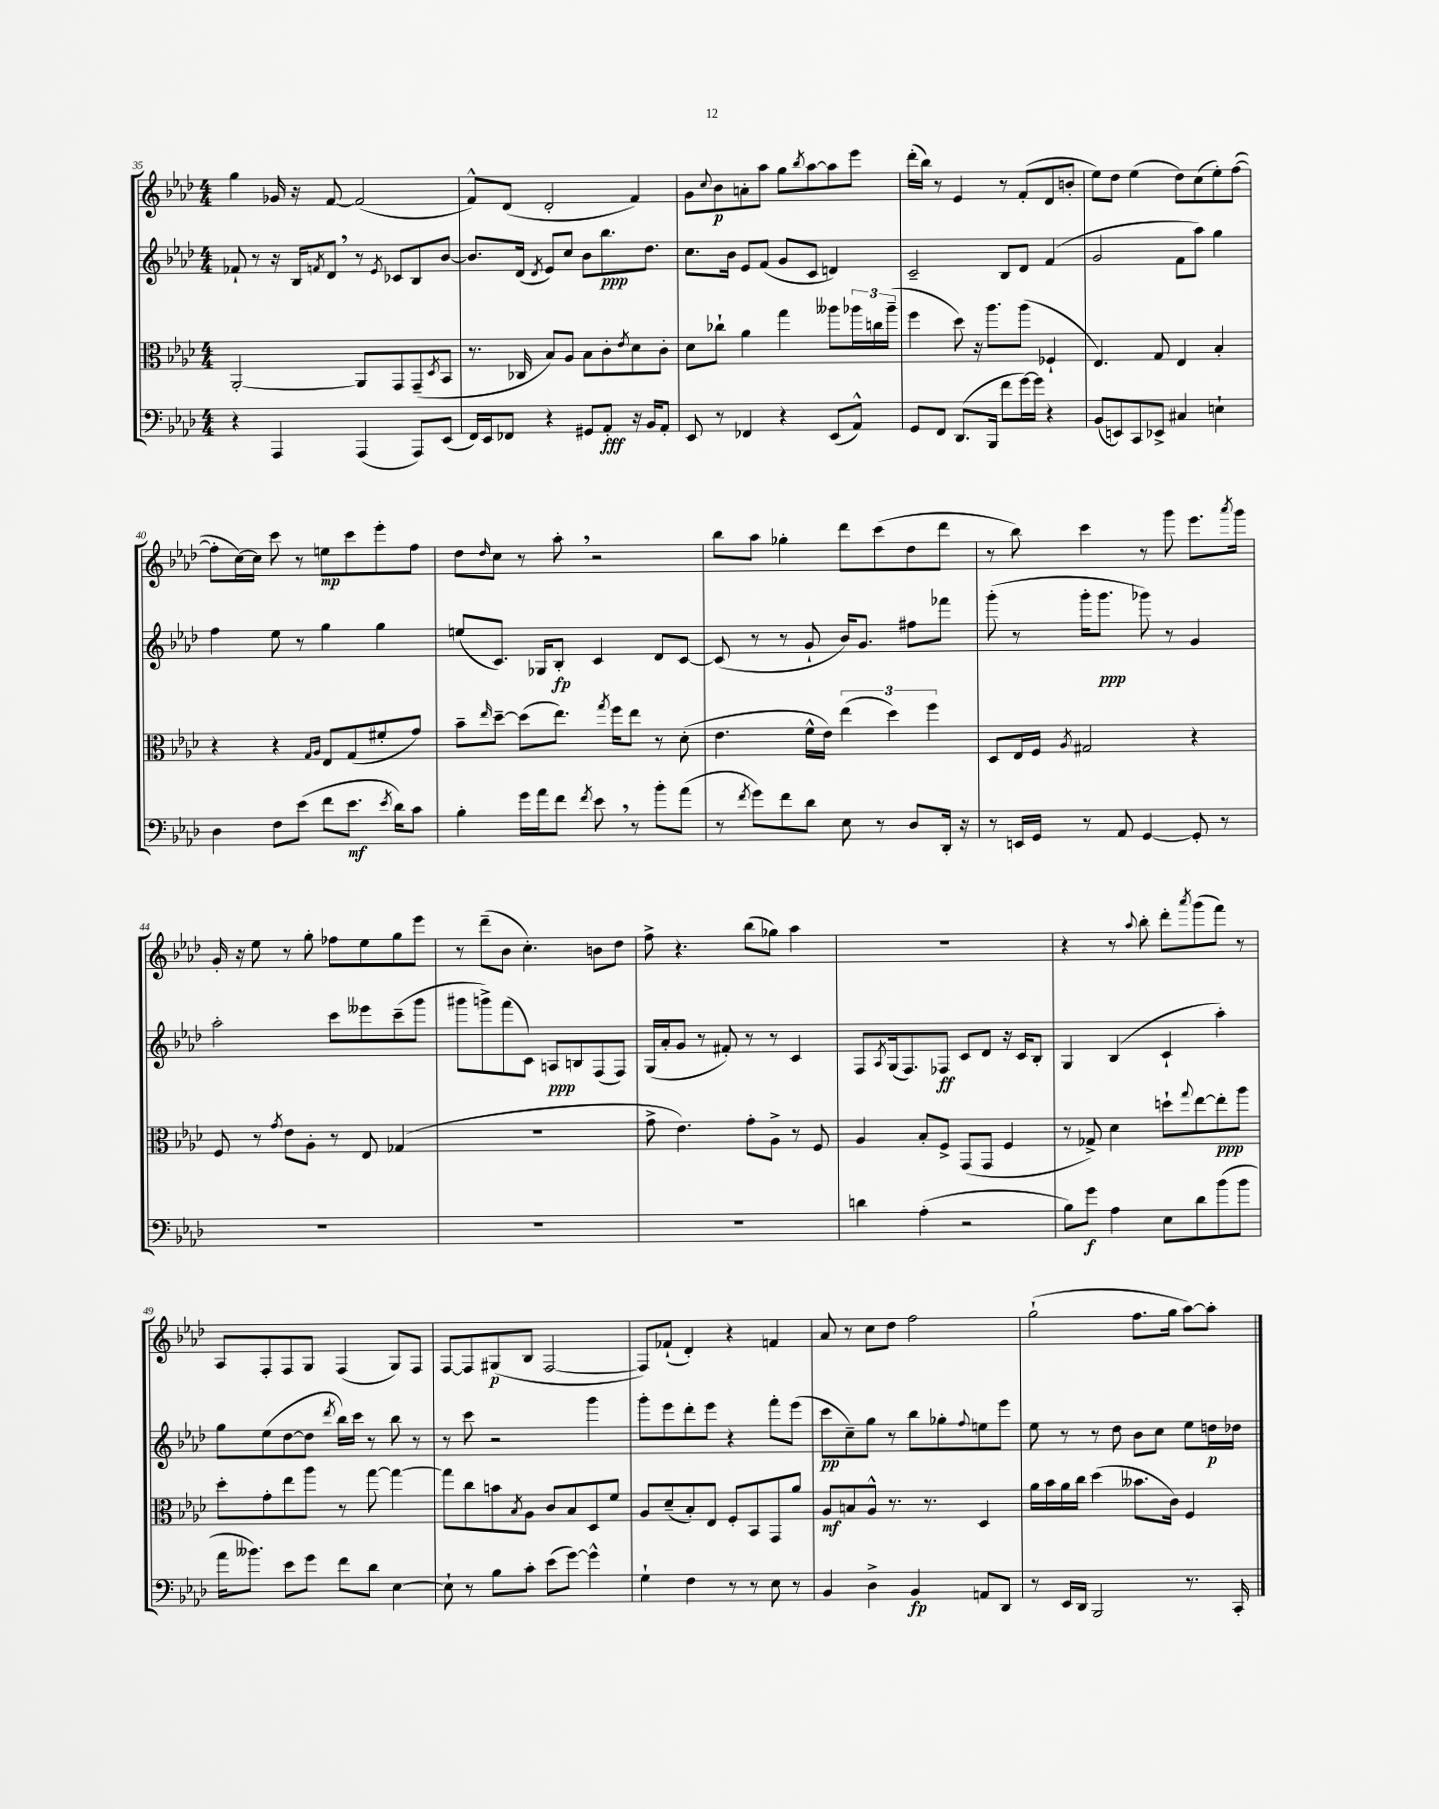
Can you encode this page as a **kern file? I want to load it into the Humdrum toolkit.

**kern	**dynam	**kern	**dynam	**kern	**dynam	**kern	**dynam
*part4	*part4	*part3	*part3	*part2	*part2	*part1	*part1
*staff4	*staff4	*staff3	*staff3	*staff2	*staff2	*staff1	*staff1
*clefF4	*	*clefC3	*	*clefG2	*	*clefG2	*
*k[b-e-a-d-]	*	*k[b-e-a-d-]	*	*k[b-e-a-d-]	*	*k[b-e-a-d-]	*
*M4/4	*	*M4/4	*	*M4/4	*	*M4/4	*
=35	=35	=35	=35	=35	=35	=35	=35
4r	.	[2AA-'/	.	8f-X`/	.	4gg\	.
.	.	.	.	8r	.	.	.
4AAA-/	.	.	.	16r	.	16g-X/	.
.	.	.	.	16B-/KL	.	16r	.
.	.	.	.	8qfn/	.	.	.
.	.	.	.	8d-,/J	.	[8f/	.
(4AAA-/	.	8AA-/L]	.	8r	.	(2f/]	.
.	.	.	.	8qe-/	.	.	.
.	.	8GG/	.	8c-X/L	.	.	.
8AAA-/L)	.	(8GG~/	.	8B-/	.	.	.
.	.	8qD-/	.	.	.	.	.
(8EE-/J	.	8BB-/J	.	[8b-/J	.	.	.
=36	=36	=36	=36	=36	=36	=36	=36
16FF/LL)	.	8.r	.	8.b-/L]	.	8f^^/L)	.
16EE-/J	.	.	.	.	.	.	.
8FF-X/J	.	.	.	.	.	(8d-/J	.
.	.	16C-X/	.	(16d-/Jk	.	.	.
.	.	.	.	8qd-/	.	.	.
4r	.	8B-/L)	.	8e-/L)	.	2d-'/	.
.	.	8A-/J	.	8cc/J	.	.	.
8GG#X/L	.	8B-\L	.	8b-\L	.	.	.
8AA-'/J	fff	8c'\	.	8.bb-\	ppp	.	.
.	.	8qe-/	.	.	.	.	.
16r	.	8d-\	.	.	.	4f/)	.
16BB-/KL	.	.	.	8.dd-\J	.	.	.
8AA-'/J	.	8c'\J	.	.	.	.	.
=37	=37	=37	=37	=37	=37	=37	=37
8EE-/	.	8d-\L	.	8.cc\L	.	8g\L	.
.	.	.	.	.	.	8qqcc/	.
8r	.	8cc-X`\J	.	.	.	8b-\	p
.	.	.	.	16b-\Jk	.	.	.
4FF-X/	.	4a-\	.	8e-/L	.	8an'\	.
.	.	.	.	(8f/J	.	8aa-\J	.
4r	.	4gg\	.	8g/L	.	8gg\L	.
.	.	.	.	.	.	8qbb-/	.
.	.	.	.	8c/J	.	[8aa-\	.
(8EE-/L	.	8aa--X\L	.	4dn/)	.	8aa-\]	.
8AA-^^/J)	.	24aa-X\L	.	.	.	8eee-\J	.
.	.	24ccn\	.	.	.	.	.
.	.	(24aa-~\JJ	.	.	.	.	.
=38	=38	=38	=38	=38	=38	=38	=38
8GG/L	.	4ff\	.	2c~/	.	(16ddd-'\LL	.
.	.	.	.	.	.	16bb-\JJ)	.
8FF/J	.	.	.	.	.	8r	.
(8.DD-/L	.	8dd-\)	.	.	.	4e-/	.
.	.	16r	.	.	.	.	.
16BBB-/Jk	.	8.aa-\L	.	.	.	.	.
8f\L	.	.	.	8B-/L	.	8r	.
[16g\L)	.	(8aa-\J	.	8d-/J	.	(8f'/L	.
16g\JJ]	.	.	.	.	.	.	.
4r	.	4F-X`/	.	(4f/	.	8d-/	.
.	.	.	.	.	.	8bn'/J	.
=39	=39	=39	=39	=39	=39	=39	=39
(8BB-/L	.	4.E-/)	.	2g/	.	8ee-\L)	.
8EEn/)	.	.	.	.	.	8dd-\J	.
8CC/	.	.	.	.	.	(4ee-\	.
8EE-X^/J	.	8G/	.	.	.	.	.
4C#X/	.	4E-/	.	8f\L	.	8dd-\L)	.
.	.	.	.	8aa-\J)	.	(8cc\	.
4En`\	.	4B-'/	.	4gg\	.	8ee-'\)	.
.	.	.	.	.	.	([8ff\J	.
!!LO:LB:g=z
=40	=40	=40	=40	=40	=40	=40	=40
4D-\	.	4r	.	4ff\	.	8ff'\L]	.
.	.	.	.	.	.	[16cc\L)	.
.	.	.	.	.	.	16cc\JJ]	.
8F\L	.	4r	.	8ee-\	.	8ccc\	.
(8e-\J	.	.	.	8r	.	8r	.
.	.	16qqG/LL	.	.	.	.	.
.	.	16qqA-/JJ	.	.	.	.	.
8f\L	.	8E-/L	.	4gg\	.	8een\L	mp
8.e-\J	mf	(8G/	.	.	.	8ccc\	.
.	.	8f#X'/	.	4gg\	.	8eee-'\	.
8qe-/	.	.	.	.	.	.	.
16d-\KL)	.	.	.	.	.	.	.
8c\J	.	8g/J)	.	.	.	8ff\J	.
=41	=41	=41	=41	=41	=41	=41	=41
4B-'\	.	8b-~\L	.	(8een/L	.	8dd-\L	.
.	.	16qqee-/	.	.	.	16qqdd-/	.
.	.	[8dd-~\J	.	8.c/J)	.	8cc\J	.
16g\LL	.	(8dd-\L]	.	.	.	8r	.
16a-\J	.	.	.	16G-X/KL	.	.	.
8f\J	.	8.ee-\J)	.	8B-'/J	fp	8aa-',\	.
8qf/	.	.	.	.	.	.	.
8e-,\	.	.	.	4c/	.	2r	.
.	.	8qgg/	.	.	.	.	.
.	.	16ff\KL	.	.	.	.	.
8r	.	8ee-\J	.	.	.	.	.
8b-'\L	.	8r	.	8d-/L	.	.	.
(8a-\J	.	(8d-'\	.	[8c/J	.	.	.
=42	=42	=42	=42	=42	=42	=42	=42
8r	.	4.e-\	.	(8c/]	.	8bb-\L	.
8qf/	.	.	.	.	.	.	.
8g\L)	.	.	.	8r	.	8aa-\J	.
8f\	.	.	.	8r	.	4gg-X'\	.
8d-\J	.	16f^^\LL	.	8g`/	.	.	.
.	.	16e-\JJ)	.	.	.	.	.
8E-\	.	(6ee-\	.	16b-/KL)	.	8ddd-\L	.
.	.	.	.	8.g/J	.	.	.
8r	.	.	.	.	.	(8ccc\	.
.	.	6dd-\)	.	.	.	.	.
8D-/L	.	.	.	8ff#X\L	.	8dd-\	.
.	.	6ff\	.	.	.	.	.
16DD-'/Jk	.	.	.	8fff-X\J	.	8ddd-\J	.
16r	.	.	.	.	.	.	.
=43	=43	=43	=43	=43	=43	=43	=43
8r	.	8D-/L	.	(8ggg'\	.	8r	.
16EEn/LL	.	16E-/L	.	8r	.	8bb-\)	.
16GG/JJ	.	16F/JJ	.	.	.	.	.
.	.	8qA-/	.	.	.	.	.
8r	.	2G#X/	.	16ggg'\KL	.	4ccc\	.
.	.	.	.	8.ggg\J	ppp	.	.
8AA-/	.	.	.	.	.	.	.
[4GG/	.	.	.	8ggg-X\)	.	8r	.
.	.	.	.	8r	.	8ggg\	.
8GG'/]	.	4r	.	4g/	.	8.eee-\L	.
8r	.	.	.	.	.	.	.
.	.	.	.	.	.	8qaaa-/	.
.	.	.	.	.	.	16ggg\Jk	.
!!LO:LB:g=z
=44	=44	=44	=44	=44	=44	=44	=44
1r	.	8F/	.	2aa-'\	.	16g'/	.
.	.	.	.	.	.	16r	.
.	.	8r	.	.	.	8ee-\	.
.	.	8qg/	.	.	.	.	.
.	.	8e-\L	.	.	.	8r	.
.	.	8A-'\J	.	.	.	8gg'\	.
.	.	8r	.	8ccc\L	.	8ff-X\L	.
.	.	8E-/	.	8eee--X\	.	8ee-\	.
.	.	(4G-X/	.	(8ccc~\	.	8gg\	.
.	.	.	.	8ggg\J	.	8eee-\J	.
=45	=45	=45	=45	=45	=45	=45	=45
1r	.	1r	.	8ggg#X\L	.	8r	.
.	.	.	.	8gggn^\)	.	(8ddd-~\L	.
.	.	.	.	(8fff\	.	8b-\J	.
.	.	.	.	8c\J)	.	4.cc'\)	.
.	.	.	.	8An/L	ppp	.	.
.	.	.	.	8Bn/	.	.	.
.	.	.	.	(8F/	.	8bn\L	.
.	.	.	.	8F/J)	.	8dd-\J	.
=46	=46	=46	=46	=46	=46	=46	=46
1r	.	8g^\	.	(16G/LL	.	8ff^\	.
.	.	.	.	16a-'/J	.	.	.
.	.	4.e-\)	.	8g/J	.	4.r	.
.	.	.	.	8r	.	.	.
.	.	.	.	8f#X'/)	.	.	.
.	.	8g'\L	.	8r	.	(8bb-\L	.
.	.	8A-^\J	.	8r	.	8gg-X\J)	.
.	.	8r	.	4c/	.	4aa-\	.
.	.	8F/	.	.	.	.	.
=47	=47	=47	=47	=47	=47	=47	=47
4dn\	.	4A-/	.	8F/L	.	1r	.
.	.	.	.	8qA-/	.	.	.
.	.	.	.	(16G/k	.	.	.
.	.	.	.	8.F/)	.	.	.
(4A-'\	.	8B-'/L	.	.	.	.	.
.	.	8F^/J	.	8F-X/J	ff	.	.
2r	.	(8GG/L	.	8c/L	.	.	.
.	.	8GG/J	.	8d-/J	.	.	.
.	.	4F/	.	16r	.	.	.
.	.	.	.	16c/KL	.	.	.
.	.	.	.	8B-'/J	.	.	.
=48	=48	=48	=48	=48	=48	=48	=48
8B-\L)	.	8r	.	4G/	.	4r	.
8g\J	f	8G-X^/)	.	.	.	.	.
4A-\	.	4d-\	.	(4B-/	.	8r	.
.	.	.	.	.	.	8qqaa-/	.
.	.	.	.	.	.	8bb-'\	.
8E-\L	.	8ddn`\L	.	4c`/	.	8ddd-'\L	.
.	.	8qqgg/	.	.	.	8qaaa-/	.
8d-\	.	[8ee-\	.	.	.	(8ggg\	.
(8b-\	.	8ee-'\]	ppp	4aa-'\)	.	8fff\J)	.
8b-\J	.	8aa-\J	.	.	.	8r	.
!!LO:LB:g=z
=49	=49	=49	=49	=49	=49	=49	=49
16a-\KL	.	8dd-'\L	.	8gg\L	.	8A-/L	.
8.b--X\J)	.	.	.	.	.	.	.
.	.	8g'\	.	(8ee-\	.	8F'/	.
8e-\L	.	8ee-\	.	[8dd-\	.	8F/	.
8g\J	.	8aa-\J	.	8dd-\J]	.	8G/J	.
.	.	.	.	8qddd-/	.	.	.
8f\L	.	8r	.	16bb-\LL)	.	(4F/	.
.	.	.	.	16ccc\JJ	.	.	.
8d-\J	.	[8gg\	.	8r	.	.	.
[4E-\	.	4gg\_	.	8bb-\	.	8G/L)	.
.	.	.	.	8r	.	8F/J	.
=50	=50	=50	=50	=50	=50	=50	=50
8E-`\]	.	8gg\L]	.	8r	.	[8F/L	.
8r	.	8cc\	.	8ccc\	.	8F/]	.
8B-\L	.	8bn\	.	2r	.	(8G#X/	p
.	.	8qB-/	.	.	.	.	.
8c'\J	.	8A-\J	.	.	.	8B-/J	.
(8e-\L	.	8c/L	.	.	.	[2F/	.
[8g\J)	.	8B-/	.	.	.	.	.
4g^^\]	.	8D-/	.	4ggg\	.	.	.
.	.	8f/J	.	.	.	.	.
=51	=51	=51	=51	=51	=51	=51	=51
4G`\	.	8A-/L	.	8ggg'\L	.	8F/L])	.
.	.	(8d-~/	.	8eee-\	.	(8f-X`/J	.
4F\	.	8B-'/)	.	8ddd-'\	.	4d-'/)	.
.	.	8E-/J	.	8eee-\J	.	.	.
8r	.	8F'/L	.	4r	.	4r	.
8r	.	8BB-/	.	.	.	.	.
8E-\	.	8GG/	.	8fff'\L	.	4fn/	.
8r	.	8a-/J	.	(8eee-\J	.	.	.
=52	=52	=52	=52	=52	=52	=52	=52
4BB-/	.	8A-/L	mf	8ccc\L	pp	8a-/	.
.	.	8Bn/	.	8cc~\)	.	8r	.
4D-^\	.	8A-^^/J	.	8gg\J	.	8cc\L	.
.	.	8.r	.	8r	.	8dd-\J	.
4BB-/	fp	.	.	8bb-\L	.	2ff\	.
.	.	8.r	.	.	.	.	.
.	.	.	.	8gg-X'\	.	.	.
.	.	.	.	8qqff/	.	.	.
8AAn/L	.	4D-/	.	8een\	.	.	.
8DD-/J	.	.	.	8eee-\J	.	.	.
=53	=53	=53	=53	=53	=53	=53	=53
8r	.	16a-\LL	.	8ee-\	.	(2gg`\	.
.	.	16b-\	.	.	.	.	.
16EE-/LL	.	16a-\	.	8r	.	.	.
16DD-/JJ	.	16cc\JJ	.	.	.	.	.
2BBB-/	.	(4dd-\	.	8r	.	.	.
.	.	.	.	8dd-\	.	.	.
.	.	8.b--X\L	.	8b-\L	.	8.ff\L	.
.	.	.	.	8cc\J	.	.	.
.	.	16c\Jk)	.	.	.	16gg\Jk	.
8.r	.	4F/	.	8ee-\L	.	[8aa-\L)	.
.	.	.	.	16ddn\L	p	8aa-'\J]	.
16CC'/	.	.	.	16dd-X\JJ	.	.	.
==	==	==	==	==	==	==	==
*-	*-	*-	*-	*-	*-	*-	*-
